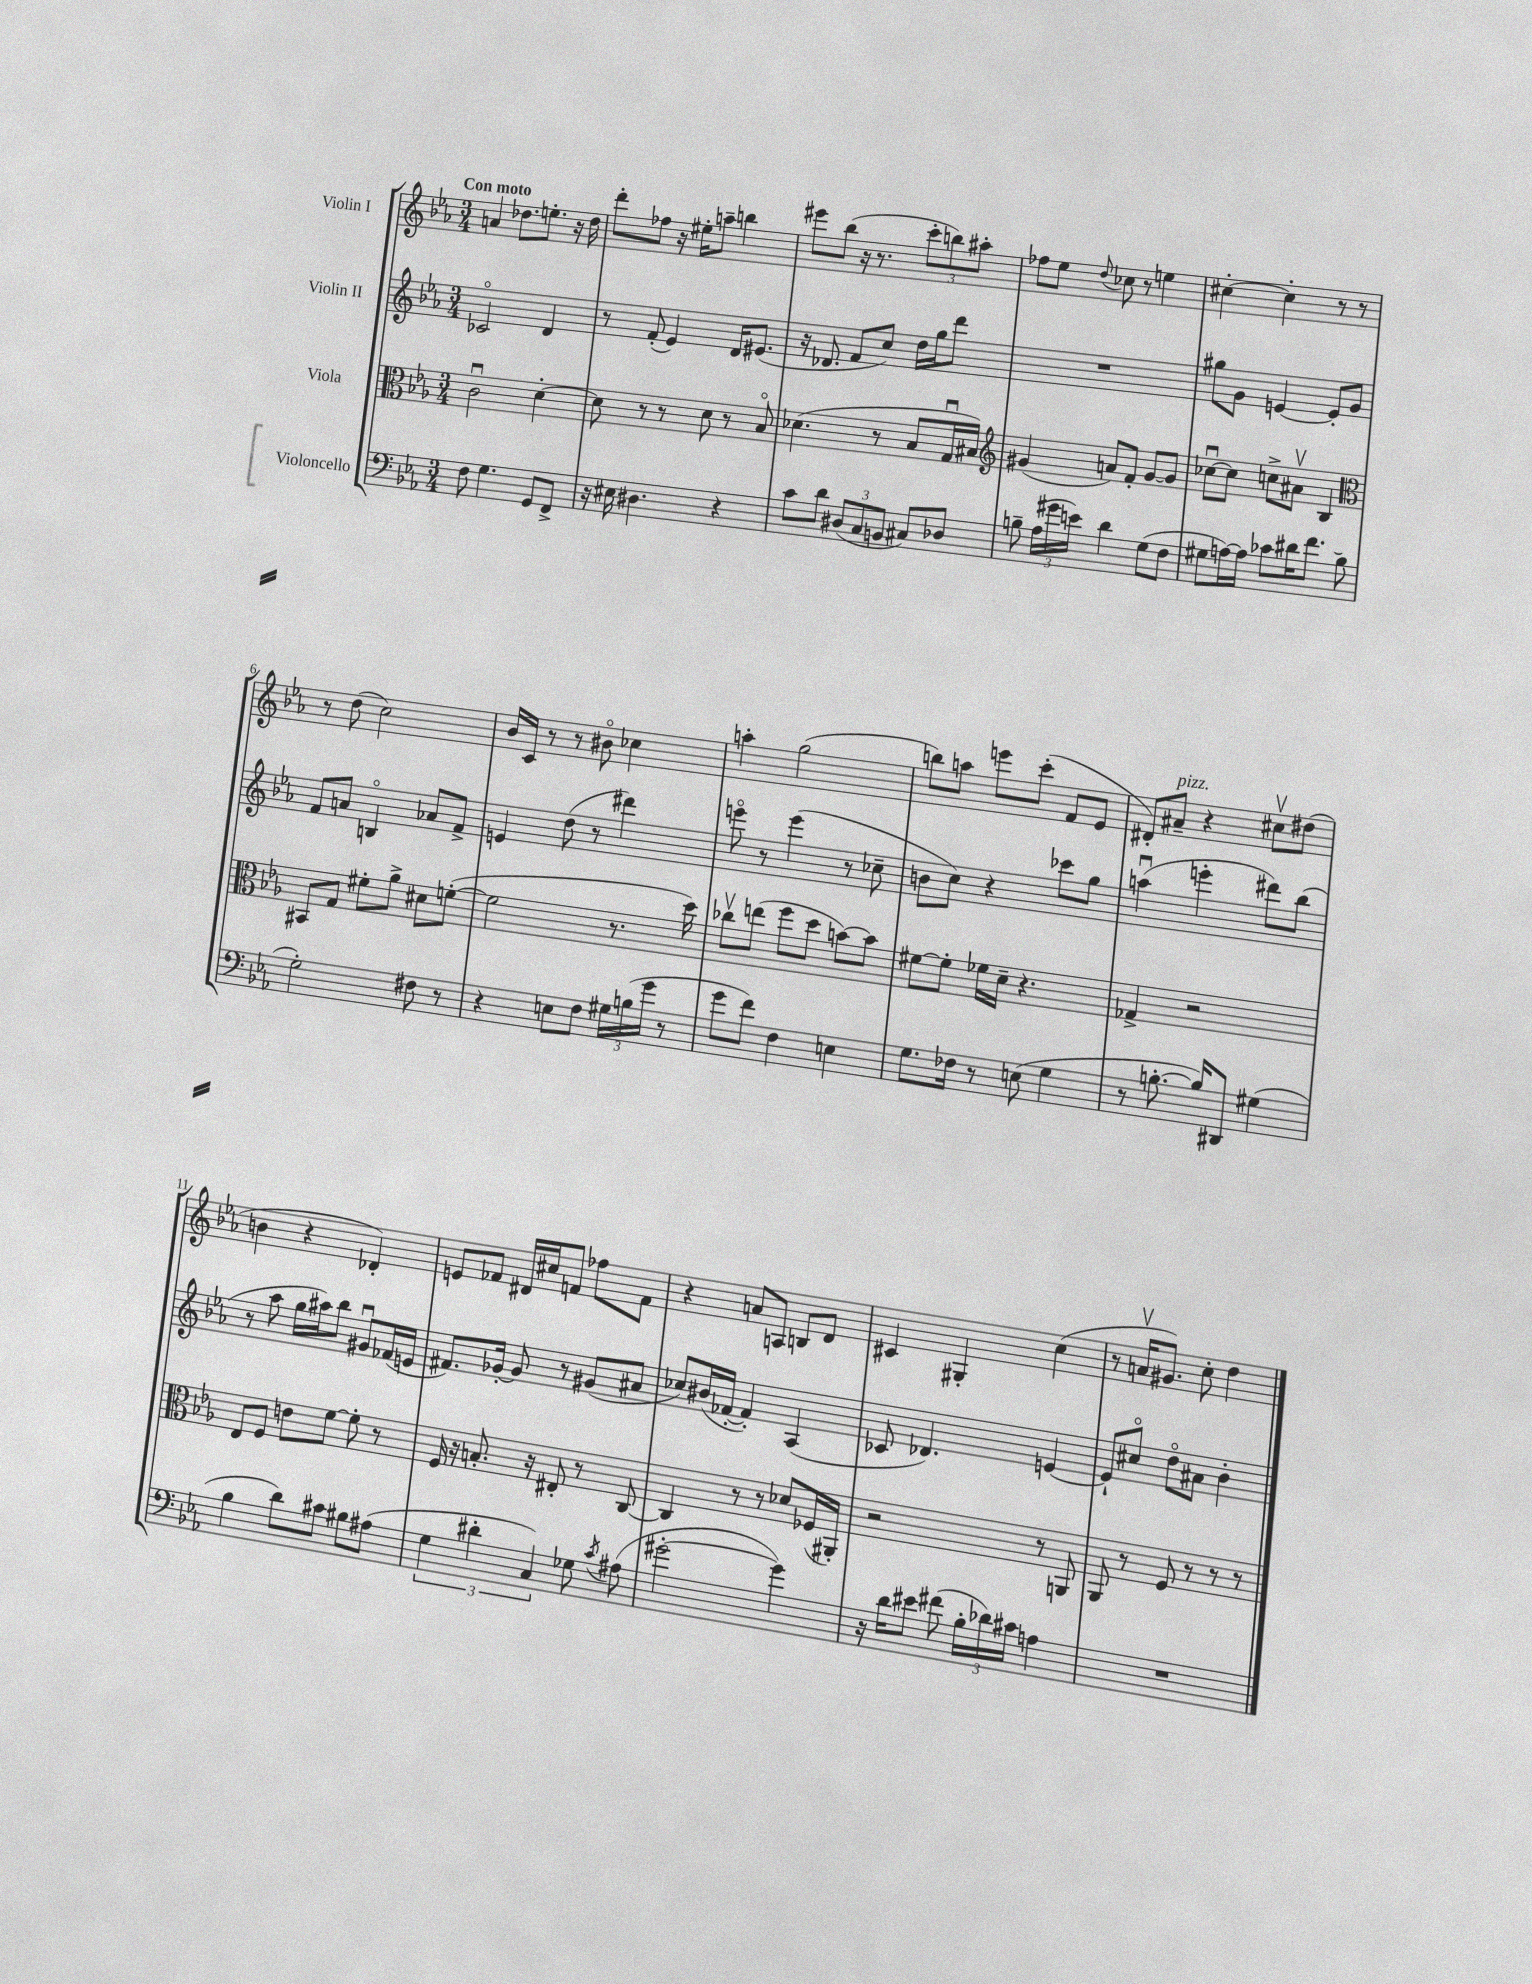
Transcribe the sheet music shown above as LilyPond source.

<<
\new StaffGroup <<
\new Staff = "s0" \with { instrumentName = "Violin I" } {
    \clef treble \key ees \major \numericTimeSignature \time 3/4 \tempo "Con moto"
    \autoBeamOff a'4 des''8.[ e''8.]-. r16 des''16 |
    d'''8[-. fes''8] r16 eis''16[-. a''8]-- b''4 |
    eis'''8[ bes''8]( r16 r8. \tuplet 3/2 { c'''8[-. b''8) ais''8]-. } |
    fes''8[ ees''8] \appoggiatura { d''8 } ces''8 r8 e''4 |
    cis''4~-. cis''4-. r8 r8 |
    r8 d''8( c''2) |
    bes'16[ c'16] r8 r8 bis'8\flageolet ces''4 |
    a''4-. g''2( |
    b''8[) a''8] e'''8[ c'''8]-.( f'8[ ees'8] |
    dis'8[-.) ais'8]--^\markup { \italic "pizz." } r4 cis''8[\upbow dis''8]( |
    b'4 r4 des'4-.) |
    e'8[ fes'8] dis'16[ cis''16 f'8] fes''8[ f'8] |
    r4 a'8[ a8] b8[ d'8] |
    cis'4 gis4-. c''4( |
    r8 a'16[\upbow gis'8.]) c''8-. d''4 \bar "|." |
}
\new Staff = "s1" \with { instrumentName = "Violin II" } {
    \clef treble \key ees \major \numericTimeSignature \time 3/4
    \autoBeamOff ces'2\flageolet d'4 |
    r8 f'8-.( ees'4) d'16[ eis'8.]( |
    r16 des'8. f'8[ c''8]) d''16[ g''16 d'''8] |
    R2. |
    gis''8[ g'8] e'4~ e'8[-. g'8] |
    f'8[ a'8] b4\flageolet aes'8[ f'8]-> |
    e'4 d''8( r8 dis'''4) |
    e'''8\flageolet r8 e'''4( r8 ces''8-- |
    b'8[ c''8]) r4 ces'''8[ g''8] |
    a''4\downbow( e'''4-. dis'''8[) bes''8]( |
    r8 aes''8 g''16[ ais''16) bes''8] gis'8[\downbow fes'16( e'16] |
    fis'8.[) ges'16]~-. ges'8 r8 gis'8[( ais'8] |
    ces''8[) bis'16( fes'16]~-. fes'4-.) aes4( |
    ces'8 des'4.) e'4~ |
    e'8[-! cis''8]\flageolet d''8[\flageolet ais'8] bes'4-. \bar "|." |
}
\new Staff = "s2" \with { instrumentName = "Viola" } {
    \clef alto \key ees \major \numericTimeSignature \time 3/4
    \autoBeamOff c'2\downbow d'4~-. |
    d'8 r8 r8 d'8 r8 bes8\flageolet |
    des'4.( r8 bes8[ g16\downbow bis16]) |
    \clef treble gis'4( a'8[) f'8]-. gis'8[~ gis'8] |
    ces''8[~\downbow ces''8] c''8[-> ais'8]\upbow bes4 |
    \clef alto bis,8[ g8] fis'8[-. aes'8]-> dis'8[ f'8]~-.( |
    f'2 r8. d''16) |
    ces''8[\upbow e''8]( f''8[ d''8] b'8[~) b'8] |
    fis'8[~ fis'8]-. fes'16[ d'16]-- r4. |
    ges4-> r2 |
    ees8[ f8] e'8[ f'8]~ f'8-. r8 |
    f16 r16 b8.-. r16 eis8-. r8 c8~ |
    c4 r8 r8 des'8[ fes16( ais,16]-.) |
    r2 r8 a,8 |
    aes,8 r8 f8 r8 r8 r8 \bar "|." |
}
\new Staff = "s3" \with { instrumentName = "Violoncello" } {
    \clef bass \key ees \major \numericTimeSignature \time 3/4
    \autoBeamOff f8 g4. g,8[ f,8]-> |
    r16 eis16 dis4. r4 |
    c'8[ d'8] \tuplet 3/2 { dis8[( c8 b,8] } cis8[) des8] |
    b8-- \tuplet 3/2 { aes16[( gis'16 e'16]) } d'4 g8[( f8] |
    gis8[ a16~) a16] ces'8[ dis'16 f'8.] bes8( |
    g2-.) fis8 r8 |
    r4 e8[ f8] \tuplet 3/2 { gis16[ b16( g'16] } r8 |
    g'8[ f'8]) f4 e4 |
    g8.[ fes16] r8 e8( g4 |
    r8 b8.~-. b16[) dis,8] gis4( |
    bes4 d'8[) cis'8] bis8[ ais8]( |
    \tuplet 3/2 { g4 dis'4-. c4) } ges8 \acciaccatura { c'8 } ais8( |
    gis'2~-. gis'4) |
    r16 d'16[ eis'8] fis'8( \tuplet 3/2 { bes16[-. des'16) cis'16] } a4 |
    R2. \bar "|." |
}
>>
>>
